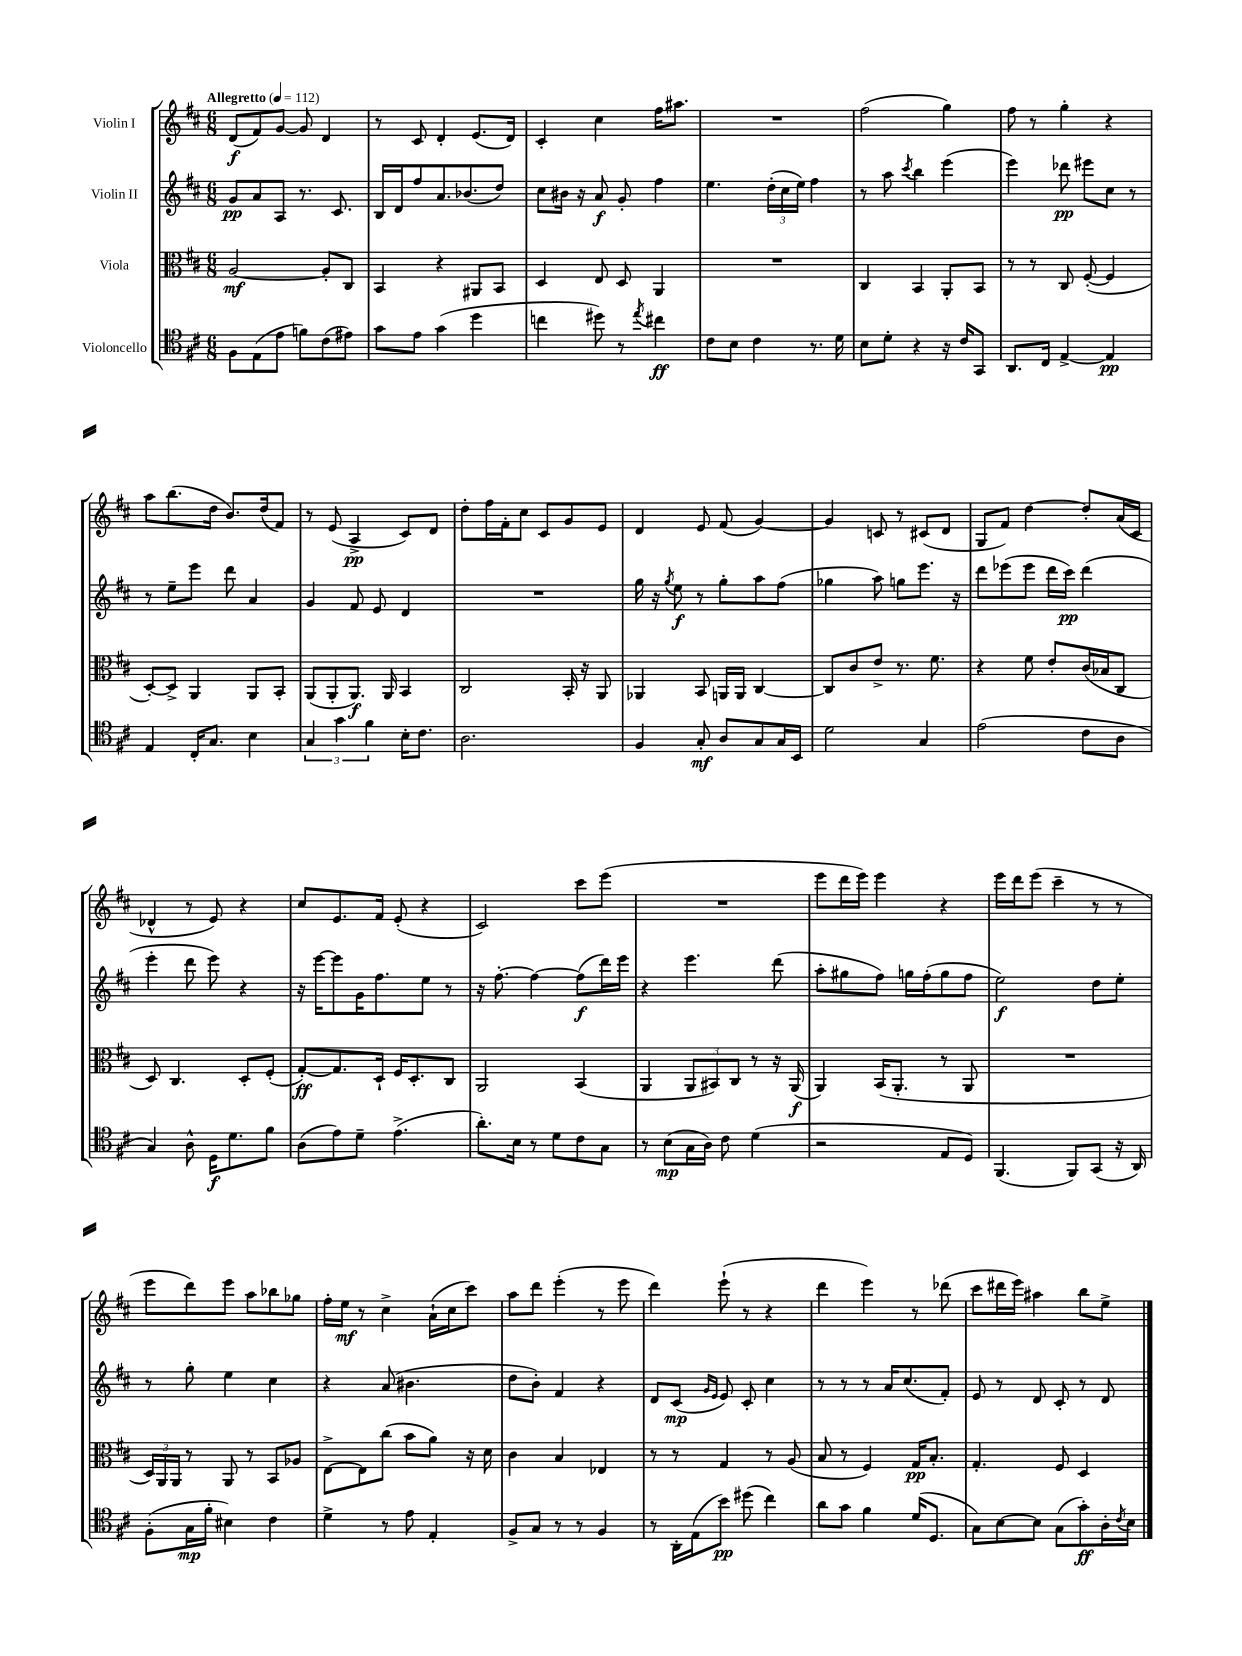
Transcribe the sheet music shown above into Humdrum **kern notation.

**kern	**dynam	**kern	**dynam	**kern	**dynam	**kern	**dynam
*part4	*part4	*part3	*part3	*part2	*part2	*part1	*part1
*staff4	*staff4	*staff3	*staff3	*staff2	*staff2	*staff1	*staff1
*I"Violoncello	*	*I"Viola	*	*I"Violin II	*	*I"Violin I	*
*clefC4	*	*clefC3	*	*clefG2	*	*clefG2	*
*k[f#c#]	*	*k[f#c#]	*	*k[f#c#]	*	*k[f#c#]	*
*M6/8	*	*M6/8	*	*M6/8	*	*M6/8	*
*MM112	*	*MM112	*	*MM112	*	*MM112	*
=1	=1	=1	=1	=1	=1	=1	=1
!	!	!	!	!	!	!LO:TX:a:B:t=Allegretto	!
8F#\L	.	[2A/	mf	8g/L	pp	(8d/L	f
(8E\	.	.	.	8a/	.	8f#/)	.
8e\J	.	.	.	8A/J	.	[8g/J	.
8fn\L)	.	.	.	8.r	.	8g/]	.
(8c#\	.	8A'/L]	.	.	.	4d/	.
.	.	.	.	8.c#/	.	.	.
8e#X\J)	.	8C#/J	.	.	.	.	.
=2	=2	=2	=2	=2	=2	=2	=2
8g\L	.	4BB/	.	16B/LL	.	8r	.
.	.	.	.	16d/J	.	.	.
8e\J	.	.	.	8ff#/	.	8c#/	.
(4g\	.	4r	.	8.a/	.	4d'/	.
.	.	.	.	(8.b-X/	.	.	.
4dd\	.	8AA#X/L	.	.	.	(8.e/L	.
.	.	8BB/J	.	8dd/J)	.	.	.
.	.	.	.	.	.	16d/Jk)	.
=3	=3	=3	=3	=3	=3	=3	=3
4ccn\	.	4D/	.	8cc#\L	.	4c#'/	.
.	.	.	.	16b#X\Jk	.	.	.
.	.	.	.	16r	.	.	.
8dd#X\)	.	8E/	.	8a/	f	4cc#\	.
8r	.	8D/	.	8g'/	.	.	.
8qee/	.	.	.	.	.	.	.
4cc#X\	ff	4AA/	.	4ff#\	.	16ff#\KL	.
.	.	.	.	.	.	8.aa#X\J	.
=4	=4	=4	=4	=4	=4	=4	=4
8c#\L	.	2.r	.	4.ee\	.	2.r	.
8B\J	.	.	.	.	.	.	.
4c#\	.	.	.	.	.	.	.
.	.	.	.	(24dd'\LL	.	.	.
.	.	.	.	24cc#\	.	.	.
.	.	.	.	24ee\JJ)	.	.	.
8.r	.	.	.	4ff#\	.	.	.
16d\	.	.	.	.	.	.	.
=5	=5	=5	=5	=5	=5	=5	=5
8B\L	.	4C#/	.	8r	.	(2ff#\	.
8d'\J	.	.	.	8aa\	.	.	.
.	.	.	.	8qccc#/	.	.	.
4r	.	4BB/	.	4bb\	.	.	.
16r	.	8AA'/L	.	(4eee\	.	4gg\)	.
16c#/KL	.	.	.	.	.	.	.
8GG/J	.	8BB/J	.	.	.	.	.
=6	=6	=6	=6	=6	=6	=6	=6
8.AA/L	.	8r	.	4eee\)	.	8ff#\	.
.	.	8r	.	.	.	8r	.
16C#/Jk	.	.	.	.	.	.	.
[4E^/	.	8C#/	.	8ddd-X\	pp	4gg'\	.
.	.	([8F#'/	.	8eee#X\L	.	.	.
4E/]	pp	4F#/]	.	8cc#\J	.	4r	.
.	.	.	.	8r	.	.	.
!!LO:LB:g=z
=7	=7	=7	=7	=7	=7	=7	=7
4E/	.	[8D'/L)	.	8r	.	8aa\L	.
.	.	8D^/J]	.	8ee~\L	.	(8.bb\	.
16C#'/KL	.	4AA/	.	8eee\J	.	.	.
8.G/J	.	.	.	.	.	16dd\Jk	.
.	.	.	.	8ddd\	.	8.b/L)	.
4B\	.	8AA/L	.	4a/	.	.	.
.	.	.	.	.	.	(16dd/k	.
.	.	8BB'/J	.	.	.	8f#/J)	.
=8	=8	=8	=8	=8	=8	=8	=8
6G/	.	(8AA/L	.	4g/	.	8r	.
.	.	8AA'/	.	.	.	(8e/	.
6g\	.	.	.	.	.	.	.
.	.	8.AA/J)	f	8f#/	.	4A^/	pp
6f#\	.	.	.	.	.	.	.
.	.	.	.	8e/	.	.	.
.	.	16AA/	.	.	.	.	.
16B'\KL	.	4BB/	.	4d/	.	8c#/L)	.
8.c#\J	.	.	.	.	.	.	.
.	.	.	.	.	.	8d/J	.
=9	=9	=9	=9	=9	=9	=9	=9
2.A\	.	2C#/	.	2.r	.	8dd'\L	.
.	.	.	.	.	.	16ff#\L	.
.	.	.	.	.	.	16f#'\J	.
.	.	.	.	.	.	8cc#\J	.
.	.	.	.	.	.	8c#/L	.
.	.	16BB'/	.	.	.	8g/	.
.	.	16r	.	.	.	.	.
.	.	8AA/	.	.	.	8e/J	.
=10	=10	=10	=10	=10	=10	=10	=10
4F#/	.	4AA-X/	.	16gg\	.	4d/	.
.	.	.	.	16r	.	.	.
.	.	.	.	8qgg/	.	.	.
.	.	.	.	8ee\	f	.	.
8G'/	mf	8BB/	.	8r	.	8e/	.
8A/L	.	16AAn/LL	.	8gg'\L	.	(8f#/	.
.	.	16AA/JJ	.	.	.	.	.
8G/	.	[4C#/	.	8aa\	.	[4g/)	.
16G/L	.	.	.	(8ff#\J	.	.	.
16BB/JJ	.	.	.	.	.	.	.
=11	=11	=11	=11	=11	=11	=11	=11
2d\	.	8C#/L]	.	4gg-X\	.	4g/]	.
.	.	8c#/	.	.	.	.	.
.	.	8e^/J	.	8aa\)	.	8cn/	.
.	.	8.r	.	8ggn\L	.	8r	.
4G/	.	.	.	8.eee\J	.	(8c#X/L	.
.	.	8.f#\	.	.	.	.	.
.	.	.	.	.	.	8d/J	.
.	.	.	.	16r	.	.	.
=12	=12	=12	=12	=12	=12	=12	=12
(2e\	.	4r	.	8ddd\L	.	8G/L	.
.	.	.	.	(8eee-X\	.	8f#/J)	.
.	.	8f#\	.	8eee-\J	.	[4dd\	.
.	.	8e'/L	.	16ddd\LL	.	.	.
.	.	.	.	16ccc#\JJ)	pp	.	.
8c#\L	.	(16c#/L	.	(4ddd\	.	8dd'/L]	.
.	.	16B-X/J	.	.	.	.	.
8A\J	.	8C#/J	.	.	.	(16a/L	.
.	.	.	.	.	.	16c#/JJ	.
!!LO:LB:g=z
=13	=13	=13	=13	=13	=13	=13	=13
4G/)	.	8D/)	.	4eee'\	.	4d-X^^/	.
.	.	4.C#/	.	.	.	.	.
8A^^\	.	.	.	8ddd\	.	8r	.
16D\KL	f	.	.	8eee\)	.	8e/)	.
8.d\	.	.	.	.	.	.	.
.	.	8D'/L	.	4r	.	4r	.
8f#\J	.	(8F#'/J	.	.	.	.	.
=14	=14	=14	=14	=14	=14	=14	=14
(8A\L	.	[8G'/L)	ff	16r	.	8cc#/L	.
.	.	.	.	[16eee\KL	.	.	.
8e\)	.	8.G/]	.	8eee\]	.	8.e/	.
8d~\J	.	.	.	16g\K	.	.	.
.	.	16D`/Jk	.	8.ff#\	.	16f#/Jk	.
(4.e^\	.	16F#/KL	.	.	.	(8e'/	.
.	.	8.D'/	.	.	.	.	.
.	.	.	.	8ee\J	.	4r	.
.	.	8C#/J	.	8r	.	.	.
=15	=15	=15	=15	=15	=15	=15	=15
8.a'\L)	.	2AA/	.	16r	.	2c#/)	.
.	.	.	.	[8.ff#'\	.	.	.
16B\Jk	.	.	.	.	.	.	.
8r	.	.	.	4ff#\_	.	.	.
8d\L	.	.	.	.	.	.	.
8c#\	.	(4BB/	.	(8ff#\L]	f	8ccc#\L	.
8G\J	.	.	.	16ddd\L)	.	(8eee\J	.
.	.	.	.	16eee\JJ	.	.	.
=16	=16	=16	=16	=16	=16	=16	=16
8r	.	4AA/	.	4r	.	2.r	.
(8B\L	mp	.	.	.	.	.	.
16G\L	.	12AA/L	.	4.eee\	.	.	.
16A\JJ)	.	.	.	.	.	.	.
.	.	12BB#X/)	.	.	.	.	.
8c#\	.	.	.	.	.	.	.
.	.	12C#/J	.	.	.	.	.
(4d\	.	8r	.	.	.	.	.
.	.	16r	.	(8ddd\	.	.	.
.	.	(16AA/	f	.	.	.	.
=17	=17	=17	=17	=17	=17	=17	=17
2r	.	4AA/)	.	8aa'\L	.	8eee\L	.
.	.	.	.	8gg#X\	.	16ddd\L	.
.	.	.	.	.	.	16eee\JJ)	.
.	.	(16BB/KL	.	8ff#\J)	.	4eee\	.
.	.	8.AA'/J	.	.	.	.	.
.	.	.	.	16ggn\LL	.	.	.
.	.	.	.	(16ff#'\J	.	.	.
8E/L	.	8r	.	8gg\	.	4r	.
8D/J)	.	8AA/	.	8ff#\J	.	.	.
=18	=18	=18	=18	=18	=18	=18	=18
(4.FF#/	.	2.r	.	2ee\)	f	16eee\LL	.
.	.	.	.	.	.	16ddd\J	.
.	.	.	.	.	.	(8eee\J	.
.	.	.	.	.	.	4ccc#~\	.
8FF#/L)	.	.	.	.	.	.	.
(8GG/J	.	.	.	8dd\L	.	8r	.
16r	.	.	.	8ee'\J	.	8r	.
16AA/)	.	.	.	.	.	.	.
!!LO:LB:g=z
=19	=19	=19	=19	=19	=19	=19	=19
(8F#'\L	.	24D/LL)	.	8r	.	8eee\L	.
.	.	24AA/	.	.	.	.	.
.	.	24AA/JJ	.	.	.	.	.
16G\L	mp	8r	.	8gg'\	.	8ddd\)	.
16f#'\JJ	.	.	.	.	.	.	.
4B#X\)	.	8AA/	.	4ee\	.	8eee\J	.
.	.	8r	.	.	.	8aa\L	.
4c#\	.	8BB/L	.	4cc#\	.	8bb-X\	.
.	.	8A-X/J	.	.	.	8gg-X\J	.
=20	=20	=20	=20	=20	=20	=20	=20
4d^\	.	[8E^\L	.	4r	.	16ff#'\LL	.
.	.	.	.	.	.	16ee\JJ	mf
.	.	8E\]	.	.	.	8r	.
8r	.	(8cc#\J	.	(8a/	.	4cc#^\	.
8e\	.	8b\L	.	4.b#X\	.	.	.
4E'/	.	8a\J)	.	.	.	(16a`\LL	.
.	.	.	.	.	.	16cc#\J	.
.	.	16r	.	.	.	8ccc#\J)	.
.	.	16d\	.	.	.	.	.
=21	=21	=21	=21	=21	=21	=21	=21
8F#^/L	.	4c#\	.	8dd\L	.	8aa\L	.
8G/J	.	.	.	8b'\J)	.	8ddd\J	.
8r	.	4B/	.	4f#/	.	(4eee'\	.
8r	.	.	.	.	.	.	.
4F#/	.	4E-X/	.	4r	.	8r	.
.	.	.	.	.	.	8eee\	.
=22	=22	=22	=22	=22	=22	=22	=22
8r	.	8r	.	8d/L	.	4ddd\)	.
16AA'\LL	.	8r	.	(8c#/J	mp	.	.
(16E\J	.	.	.	.	.	.	.
.	.	.	.	16qqg/LL	.	.	.
.	.	.	.	16qqe/JJ	.	.	.
8b\J)	pp	4G/	.	8e/)	.	(8eee`\	.
(8dd#X\	.	.	.	8c#'/	.	8r	.
4cc#\)	.	8r	.	4cc#\	.	4r	.
.	.	(8A/	.	.	.	.	.
=23	=23	=23	=23	=23	=23	=23	=23
8a\L	.	8B/	.	8r	.	4ddd\	.
8g\J	.	8r	.	8r	.	.	.
4f#\	.	4F#/)	.	8r	.	4eee\)	.
.	.	.	.	16a/KL	.	.	.
.	.	.	.	(8.cc#/	.	.	.
(16d/KL	.	16G/KL	pp	.	.	8r	.
8.D/J	.	8.B'/J	.	.	.	.	.
.	.	.	.	8f#'/J)	.	(8ddd-X\	.
=24	=24	=24	=24	=24	=24	=24	=24
8G\L)	.	4.G'/	.	8e/	.	8ccc#\L	.
[8B\	.	.	.	8r	.	16ddd#X\L	.
.	.	.	.	.	.	16eee\JJ)	.
8B\J]	.	.	.	8d/	.	4aa#X\	.
(8G\L	.	8F#/	.	8c#'/	.	.	.
8g'\)	ff	4D/	.	8r	.	8bb\L	.
16A'\L	.	.	.	8d/	.	8ee^\J	.
8qc#/	.	.	.	.	.	.	.
16B\JJ	.	.	.	.	.	.	.
==	==	==	==	==	==	==	==
*-	*-	*-	*-	*-	*-	*-	*-
